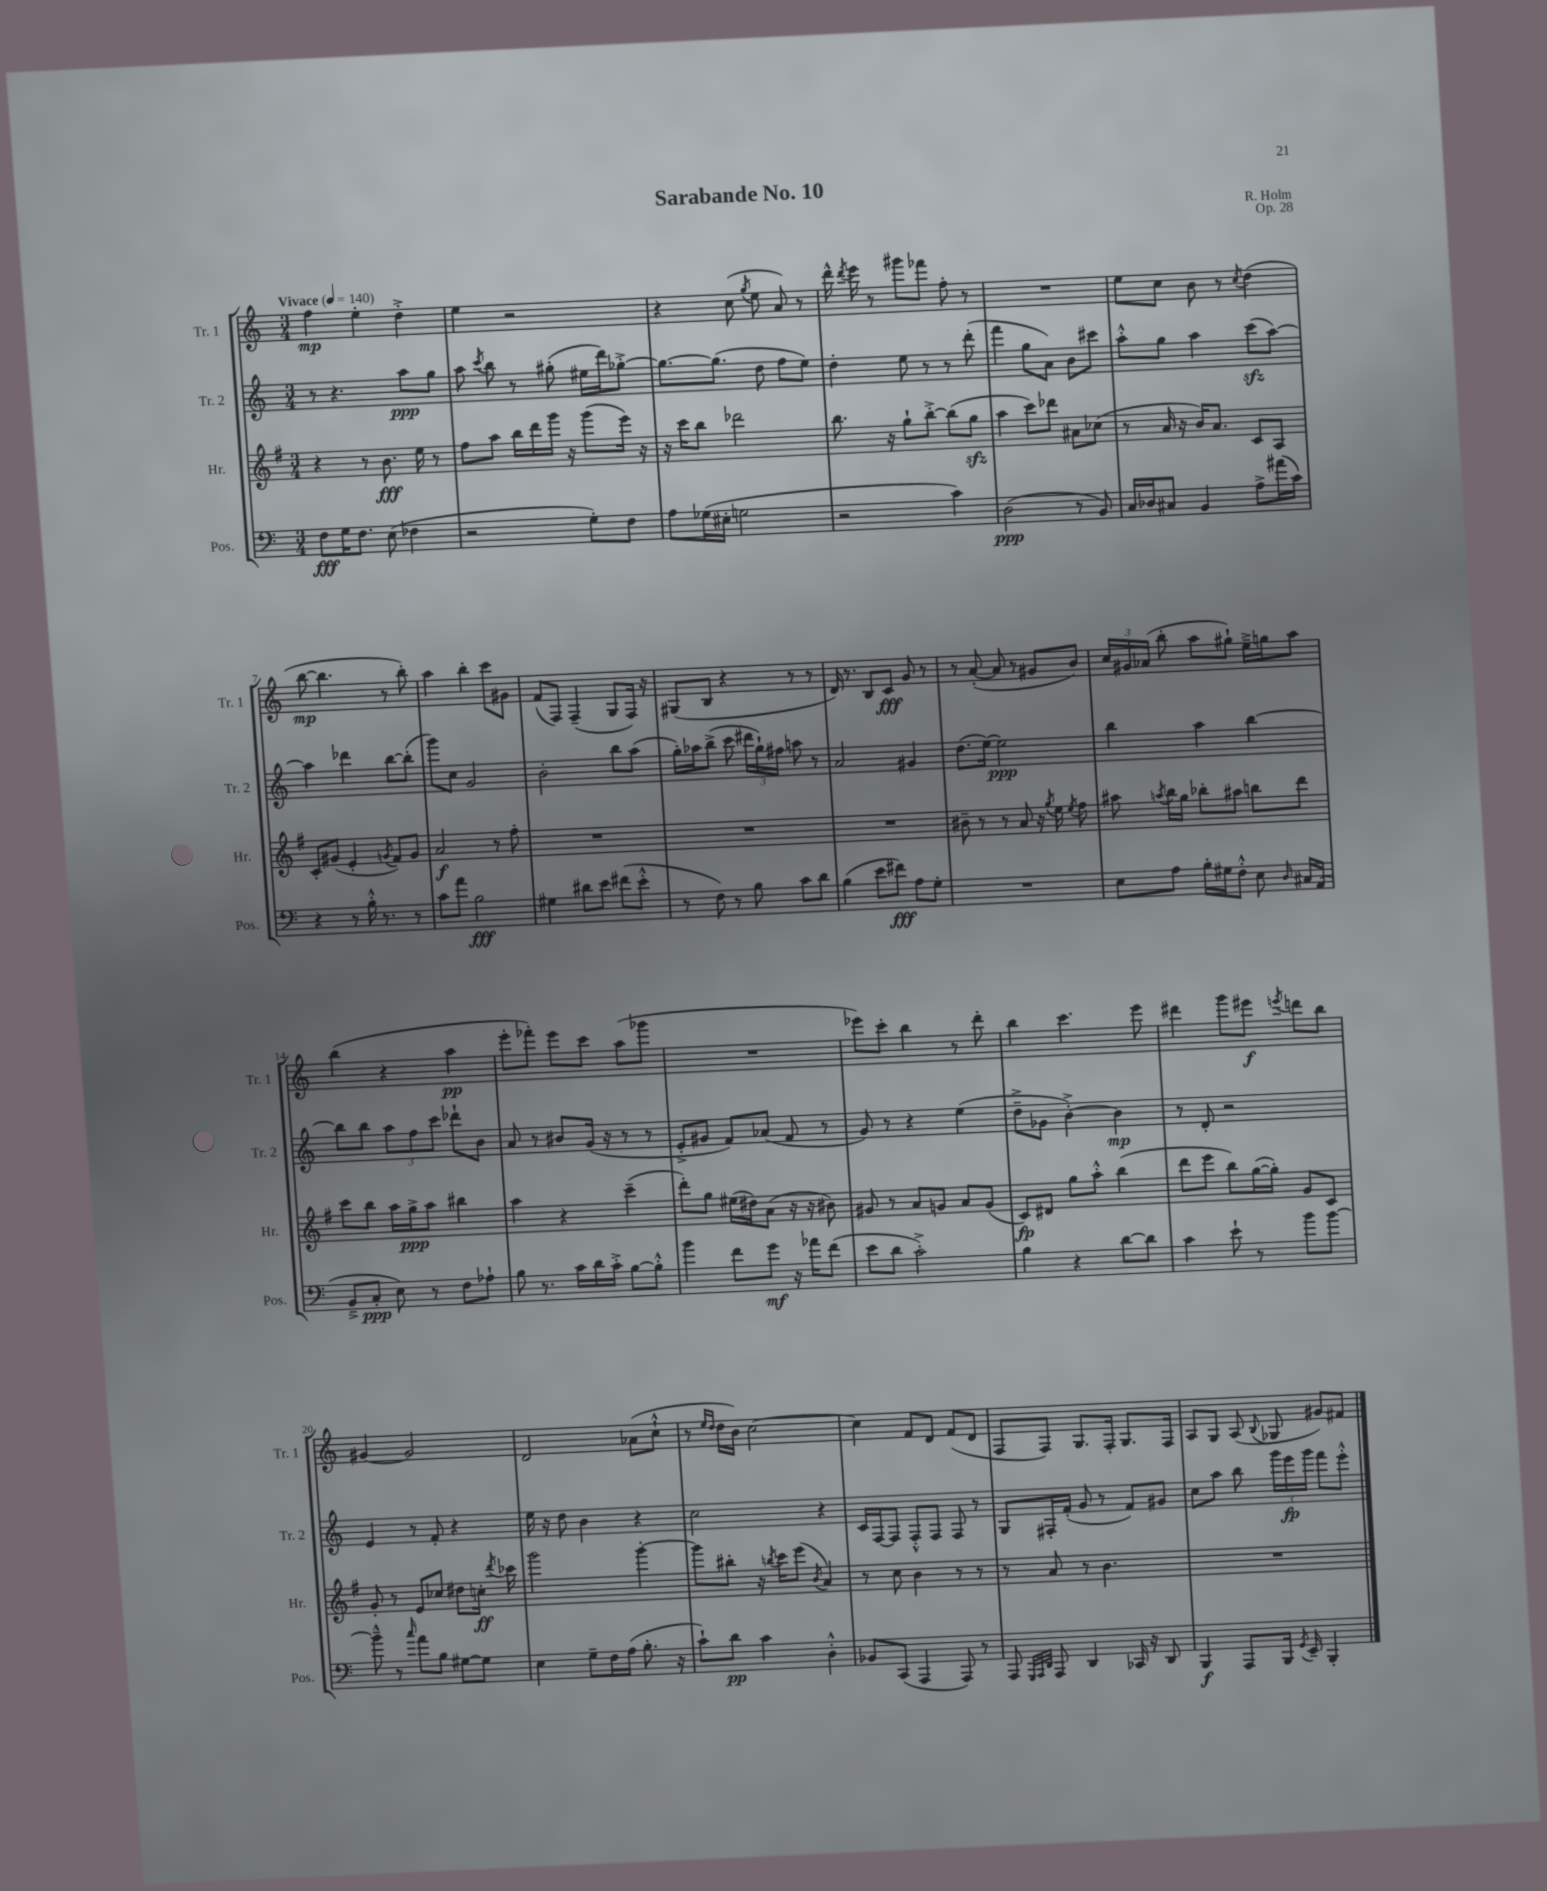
\header { title = "Sarabande No. 10" composer = "R. Holm" opus = "Op. 28" }
<<
\new StaffGroup <<
\new Staff = "s0" \with { instrumentName = "Tr. 1" shortInstrumentName = "Tr. 1" } {
    \clef treble \key c \major \numericTimeSignature \time 3/4 \tempo "Vivace" 4 = 140
    \autoBeamOff f''4\mp e''4-. d''4-.-> |
    e''4 r2 |
    r4 c''8( \acciaccatura { g''8 } e''8 a'8) r8 |
    d'''16-^ \acciaccatura { d'''8 } e'''16 r8 gis'''8[ fes'''8] f''8-. r8 |
    R2. |
    e''8[ c''8] b'8 r8 \acciaccatura { c''8 } d''4( |
    b''8~\mp b''4. r8 b''8-.) |
    a''4 b''4-. c'''8[ gis'8] |
    f'8[( f8]) f4--( g8[ f16]) r16 |
    gis8[( b8] r4 r8 r8 |
    d'16) r8. b8[ c'8]\fff g'8 r8 |
    r8 a'8~-.( a'8 r8 gis'8[ b'8]) |
    \tuplet 3/2 { c''16[ gis'16 aes'16]( } b''8-. a''8[ gis''8]-!) e''16[---> g''16 a''8] |
    b''4( r4 a''4\pp |
    e'''8[-. fes'''8]-.) e'''8[ c'''8] a''8[( ges'''8] |
    R2. |
    ees'''8[) c'''8]-. b''4 r8 d'''8-. |
    b''4 c'''4. e'''8 |
    dis'''4 g'''8[ eis'''8]\f \acciaccatura { e'''8 } d'''8[ b''8] |
    gis'4~ gis'2 |
    d'2 aes'8[( c''8]-!-^ |
    r8 \grace { e''16[ d''16] } d''16[ b'16]) c''2~ |
    c''4 f'8[ d'8] f'8[( d'8] |
    f8[ f8]) g8.[ f16]-. g8.[ f16] |
    a8[ g8] a8( \appoggiatura { b8 } ges8 gis'8[) fis'8] \bar "|." |
}
\new Staff = "s1" \with { instrumentName = "Tr. 2" shortInstrumentName = "Tr. 2" } {
    \clef treble \key c \major \numericTimeSignature \time 3/4
    \autoBeamOff r8 r4. a''8[\ppp g''8] |
    a''8 \acciaccatura { c'''8 } b''8 r8 gis''8-.( eis''16[ d'''16) ges''8]~-.-> |
    ges''8.[~ ges''8.]( d''8 f''8[ e''8]) |
    d''4-. e''8 r8 r8 d'''8-.( |
    f'''4 g''8[ a'8]) b'8[ cis'''8] |
    a''8[-.-^ g''8] a''4 c'''8[\sfz( a''8]~) |
    a''4 des'''4 b''8[~ b''8]-.( |
    g'''8[) c''8] g'2 |
    b'2-. b''8[ a''8]( |
    g''16[-.) aes''16 b''8]->( c'''8 \tuplet 3/2 { dis'''16[ g''16-!) fis''16] } a''8 r8 |
    a'2 gis'4 |
    d''8.[( e''16]~) e''2\ppp |
    b''4 a''4 b''4~ |
    b''8[ b''8] \tuplet 3/2 { a''8[ f''8 c'''8] } des'''8[-! b'8] |
    a'8 r8 bis'8[ g'16]( r16 r8 r8 |
    e'8[-.-> gis'8] f'8[) aes'8]( f'8 r8 |
    g'8) r8 r4 e''4( |
    d''8[---> ges'8] b'4~-.->) b'4\mp |
    r8 d'8-. r2 |
    e'4 r8 f'8-. r4 |
    e''16 r16 d''8 b'4 r4 |
    c''2 r4 |
    c'16[ f16~ f8] f8[-.-^ f8] f8 r8 |
    g8[ fis16-. f'16]-.( g'8 r8 f'8[) gis'8] |
    c''8[ a''8] b''8 \tuplet 3/2 { g'''16[ e'''16\fp g'''16] } f'''8[ e'''8]-.-^ \bar "|." |
}
\new Staff = "s2" \with { instrumentName = "Hr." shortInstrumentName = "Hr." } {
    \clef treble \key g \major \numericTimeSignature \time 3/4
    \autoBeamOff r4 r8 b'8.\fff e''16 r8 |
    fis''8[ a''8] b''16[ d'''16 g'''16] r16 g'''8[( e'''16]) r16 |
    r16 c'''16[ b''8] des'''2 |
    b''8. r16 g''8[-! b''8]~-.-> b''8[( g''8]\sfz |
    a''4 c'''8[) des'''8] ais'8[ ces''8]( |
    r8 a'16 r16 b'16[) a'8.] c'8[ a8] |
    c'8[-. gis'8]( e'4-. \acciaccatura { g'8 } fis'8[) g'8] |
    a'2\f r8 fis''8-. |
    R2. |
    R2. |
    R2. |
    bis'8-- r8 r8 a'8 r16 \acciaccatura { g''8 } e''16 \acciaccatura { e''8 } fis''8 |
    ais''8 \acciaccatura { a''8 } b''16[ g''16] bes''8[-. ais''8] b''8[ d'''8] |
    c'''8[ b''8] a''16[ g''16->\ppp a''8] bis''4 |
    a''4 r4 c'''4--( |
    d'''8[-.) g''8] eis''16[( dis''16) a'8]( r16 r16 bis'8) |
    gis'8 r8 a'8[ g'8] a'8[ g'8]( |
    c'8[\fp) dis'8] g''8[ a''8]-.-^ b''4( |
    d'''8[ e'''8] b''8[) g''16~( g''16]-.) g'8[ c'8] |
    g'8-. r8 e'8[ ces''8] dis''8[ c''16]-.\ff \acciaccatura { d'''8 } ces'''16 |
    g'''2 g'''4~-. |
    g'''8[ bis''8]-. r16 \acciaccatura { b''8 } c'''16[ e'''8]( \acciaccatura { b'8 } a'4) |
    r8 c''8 b'4 r8 r8 |
    r8 a'8 r8 b'4. |
    R2. \bar "|." |
}
\new Staff = "s3" \with { instrumentName = "Pos." shortInstrumentName = "Pos." } {
    \clef bass \key c \major \numericTimeSignature \time 3/4
    \autoBeamOff f8[\fff g16 f8.] e8( fes4 |
    r2 g8[-.) f8] |
    a8[ ges16( eis16]-. g2 |
    r2 c'4) |
    d2\ppp( r8 b,8) |
    c16[ des16 cis8] b,4 a8[-> ais'16( c'16]) |
    r4 r8 b16-.-^ r8. r8 |
    c'8[ a'8] b2\fff |
    gis4 dis'8[ e'8] fis'8[( e'8]-.-^ |
    r8 f8) r8 b8 c'8[ d'8] |
    b4( e'8[ fis'8]\fff) a8[ g8]-. |
    R2. |
    e8[ a8] b16[-. gis16 f8]-.-^ e8 \grace { d16 } cis16[ a,16]( |
    b,8[---> c8]-.\ppp e8) r8 f8[ aes8]-! |
    b8 r8. c'16[ d'16 c'16]-.-> b8[~ b8]-.-^ |
    b'4 f'8[ g'8]\mf r16 aes'16[ f'8]( |
    e'8[ d'8] c'2-.->) |
    b4 r4 d'8[~ d'8] |
    c'4 e'8-! r8 b'8[ b'8]~ |
    b'8---^ r8 \grace { c''16 } a'8[ b8] gis8[~ gis8] |
    e4 g8[-- f16 a16]( b8.-. r16 |
    c'8[-!) d'8]\pp c'4 d4-.-^ |
    bes,8[ c,8]( a,,4 a,,8) r8 |
    a,,8 \grace { g,,32[ a,,32 d,32] } a,,8 d,4 ces,16 r16 d,8 |
    b,,4\f a,,8[ b,,16] \acciaccatura { g,8 } e,16-- b,,4-. \bar "|." |
}
>>
>>
